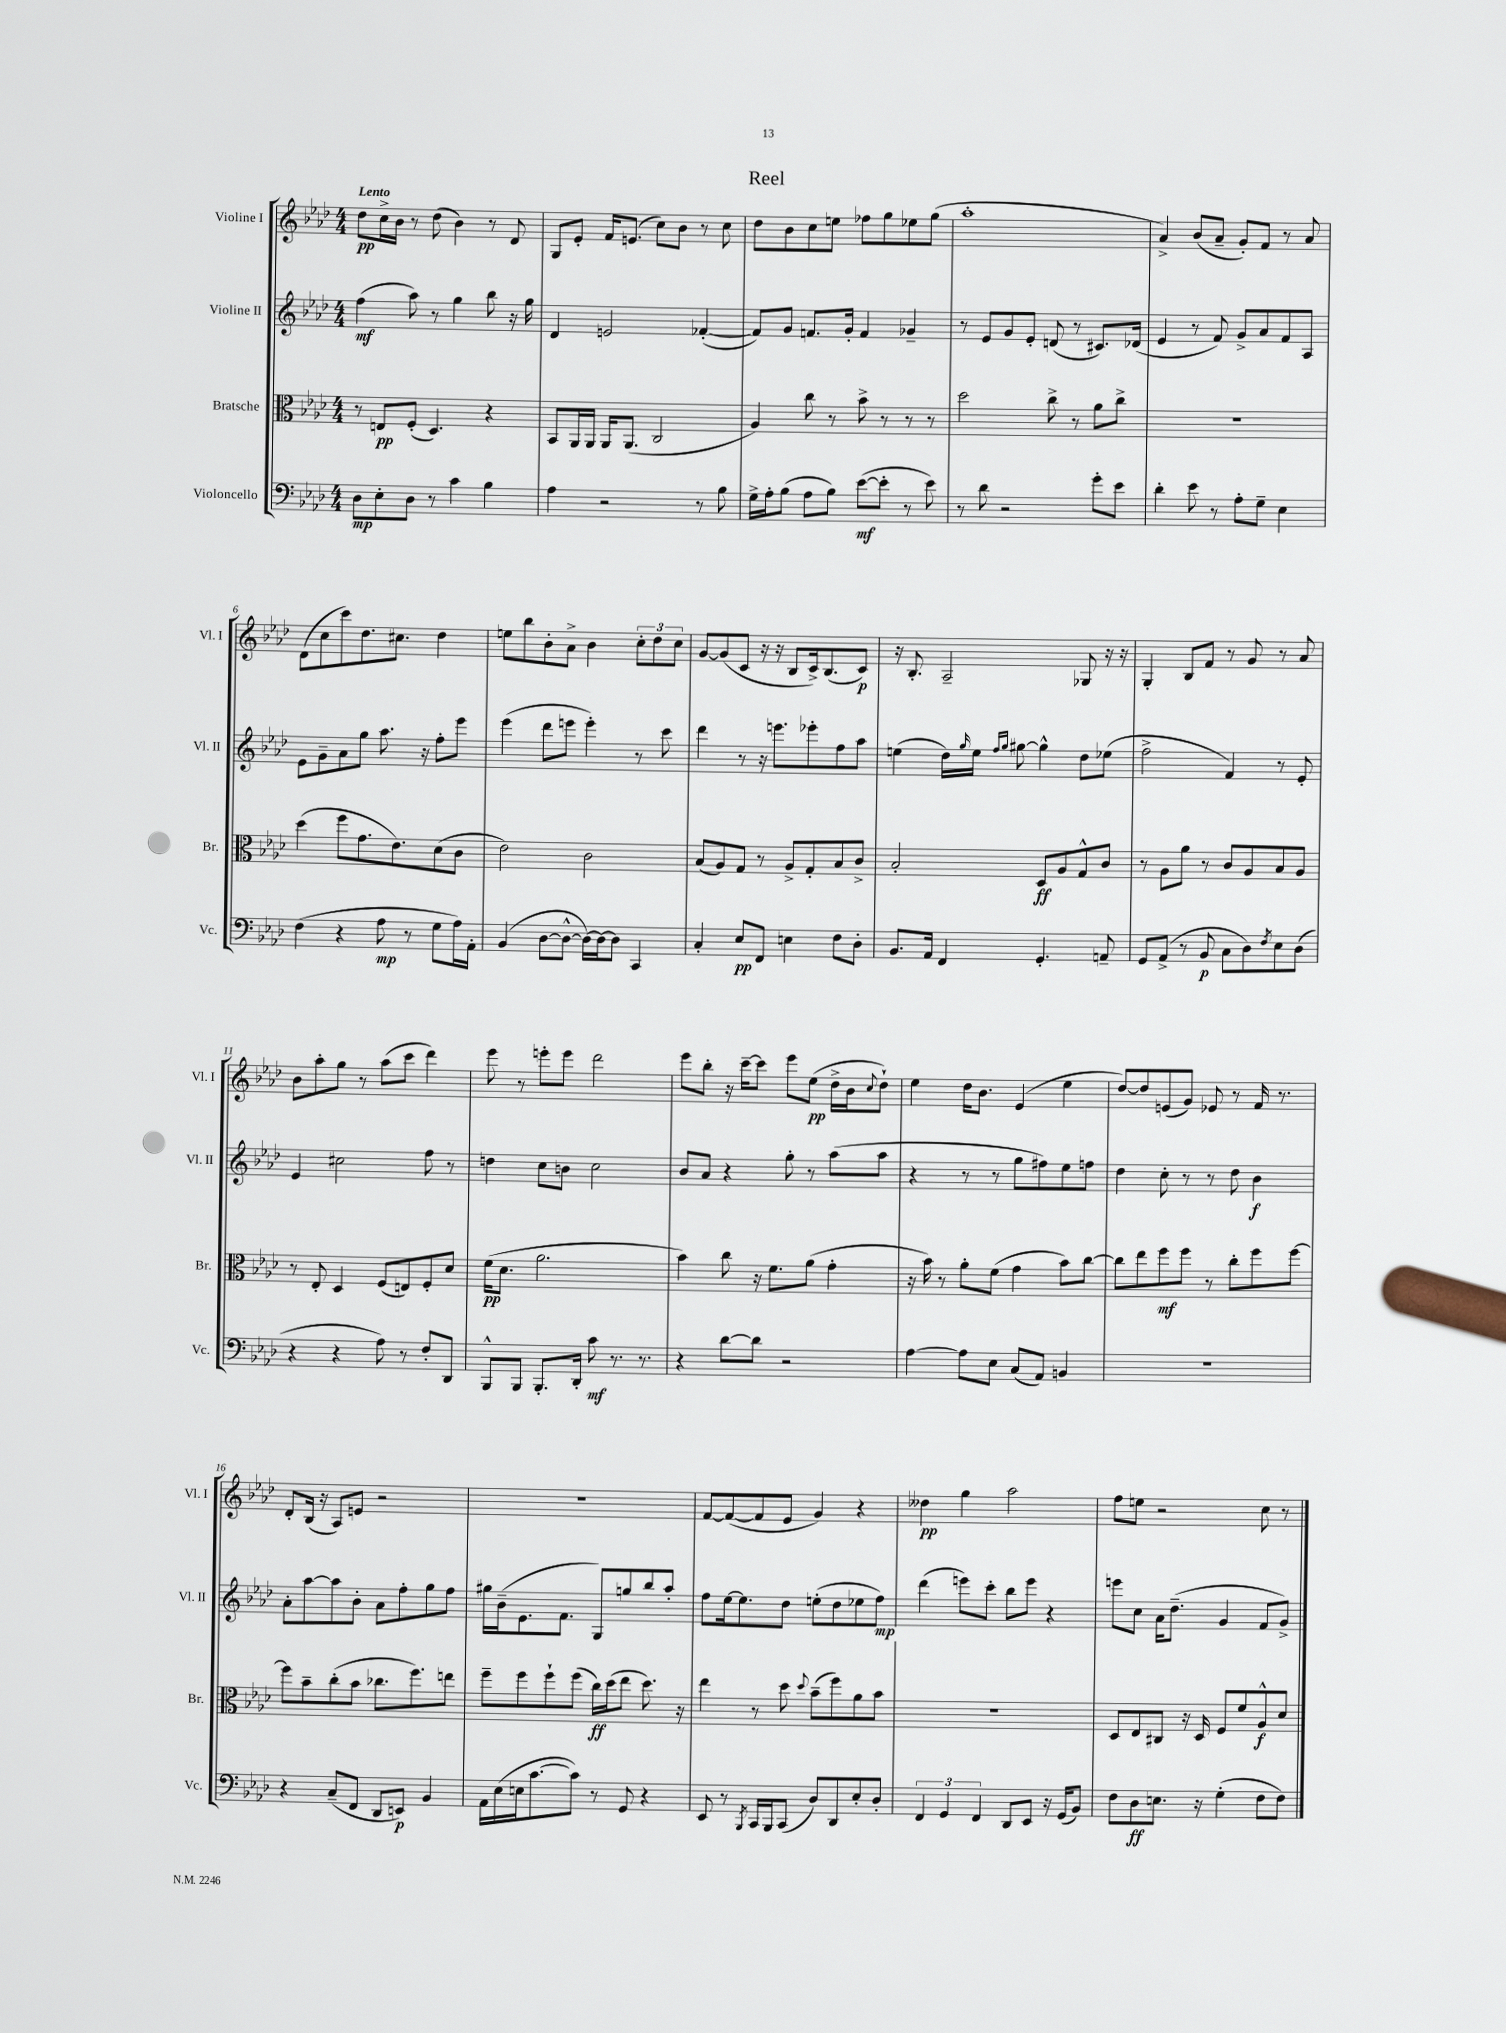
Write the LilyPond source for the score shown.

\header { title = "Reel" }
<<
\new StaffGroup <<
\new Staff = "s0" \with { instrumentName = "Violine I" shortInstrumentName = "Vl. I" } {
    \clef treble \key aes \major \numericTimeSignature \time 4/4 \tempo "Lento"
    des''8\pp c''16-> bes'16 r8 des''8( bes'4) r8 des'8 |
    g8 ees'8-. f'16 e'8.( c''8) bes'8 r8 c''8 |
    des''8 bes'8 c''8 e''8 fes''8 g''8 ees''8 g''8( |
    aes''1-. |
    aes'4->) bes'8( aes'8-- g'8-.) f'8 r8 aes'8 |
    des'8( c''8 c'''8) des''8. cis''8. des''4 |
    e''8 bes''8 bes'8-. aes'8-> bes'4 \tuplet 3/2 { c''8-. des''8 c''8 } |
    g'8~ g'8( c'8 r16 r16 bes8 c'16->) bes8.( c'8\p) |
    r16 bes8.-. aes2-- ges8 r16 r16 |
    g4-. bes8 f'8 r8 g'8 r8 aes'8 |
    bes'8 aes''8-. g''8 r8 aes''8( c'''8 des'''4) |
    ees'''8 r8 e'''8-. e'''8 des'''2 |
    ees'''8 bes''8-. r16 c'''16~-- c'''8 ees'''8 ees''8\pp( des''16-> bes'16 \appoggiatura { c''8 } des''8-!) |
    ees''4 des''16 bes'8. ees'4( ees''4 |
    des''8~) des''8 e'8( g'8) ees'8 r8 f'16 r8. |
    des'8-. bes16( r16 aes8) e'8 r2 |
    R1 |
    f'8~ f'8~( f'8 ees'8 g'4) r4 |
    deses''4\pp g''4 aes''2 |
    f''8 e''8 r2 c''8 r8 \bar "|." |
}
\new Staff = "s1" \with { instrumentName = "Violine II" shortInstrumentName = "Vl. II" } {
    \clef treble \key aes \major \numericTimeSignature \time 4/4
    f''4\mf( aes''8) r8 g''4 bes''8 r16 g''16 |
    des'4 e'2 fes'4~-.( |
    fes'8) g'8 f'8. g'16-. f'4 ges'4-- |
    r8 ees'8 g'8 ees'8-. d'8( r8 cis'8.) des'16( |
    ees'4 r8 f'8) g'8-> aes'8 f'8 aes8 |
    ees'8 g'8-- aes'8 g''8 aes''8. r16 f''8-. ees'''8 |
    ees'''4( des'''8 e'''8 e'''4-.) r8 c'''8 |
    des'''4 r8 r16 e'''8. ees'''8-. f''8 aes''8 |
    e''4( des''16) \grace { g''16 } e''16 \grace { f''16 g''16 } gis''8~ gis''4-^ des''8 ees''8( |
    f''2-> f'4) r8 ees'8-. |
    ees'4 cis''2 f''8 r8 |
    d''4 c''8 b'8 c''2 |
    bes'8 aes'8 r4 g''8-. r8 aes''8( aes''8 |
    r4 r8 r8 g''8 fis''8) ees''8 f''8 |
    des''4 c''8-. r8 r8 des''8 bes'4\f |
    aes'8-. aes''8~ aes''8 bes'8-. aes'8 f''8-. g''8 f''8 |
    gis''16 bes'16--( ees'8. f'8. g8) g''8 bes''8 aes''8-. |
    f''8 ees''16~ ees''8. des''8 e''8-.( des''8 ees''8 f''8\mp) |
    des'''4( e'''8) c'''8-. bes''8 e'''8 r4 |
    e'''8 c''8 aes'16 des''8.--( g'4 f'8 g'8->) \bar "|." |
}
\new Staff = "s2" \with { instrumentName = "Bratsche" shortInstrumentName = "Br." } {
    \clef alto \key aes \major \numericTimeSignature \time 4/4
    r8 e8\pp f8-.( des4.) r4 |
    bes,8 aes,16 aes,16 aes,16 aes,8.( c2 |
    aes4) c''8 r8 bes'8-> r8 r8 r8 |
    des''2 c''8-> r8 aes'8 c''8-> |
    R1 |
    des''4( f''8 g'8. ees'8.) des'8( c'8 |
    ees'2) c'2 |
    bes8( aes8) g8 r8 aes8-> g8-. bes8 c'8-> |
    bes2-. des8\ff aes8 g8-^ c'8 |
    r8 aes8 aes'8 r8 c'8 aes8 bes8 aes8 |
    r8 ees8-. des4 f8( e8) f8-. des'8 |
    f'16\pp( des'8. aes'2. |
    bes'4) c''8 r16 f'8. aes'8( g'4-. |
    r16 bes'16) r8 aes'8-. f'8( g'4 bes'8) c''8~ |
    c''8 ees''8 f''8\mf f''8 r8 c''8-. f''8 f''8~ |
    f''8 bes'8-- c''8-.( bes'8 ces''8. f''8.) e''8 |
    f''8-- f''8 f''8-! f''8( c''16\ff) des''16( ees''8 des''8.) r16 |
    ees''4 r8 des''8 \appoggiatura { des''8 } bes'8--( f''8) aes'8 bes'8 |
    R1 |
    des8 ees8 cis8 r16 des16 f8 f'8 aes8-^\f des'8 \bar "|." |
}
\new Staff = "s3" \with { instrumentName = "Violoncello" shortInstrumentName = "Vc." } {
    \clef bass \key aes \major \numericTimeSignature \time 4/4
    des8\mp ees8-. des8 r8 c'4 bes4 |
    aes4 r2 r8 bes8 |
    g16-> aes16-. bes8( aes8 bes8) ees'8~\mf( ees'8-. r8 ees'8) |
    r8 des'8 r2 g'8-. ees'8 |
    des'4-. ees'8 r8 aes8-. g8-- ees4 |
    f4( r4 aes8\mp r8 g8 aes16) aes,16-. |
    bes,4( des8~ des8~-^ des16~) des16~ des8 c,4 |
    c4-. ees8\pp f,8 e4 f8 des8-. |
    bes,8. aes,16 f,4 g,4.-. a,8-- |
    g,8 aes,8->( r8 bes,8\p c8 des8) \acciaccatura { f8 } ees8 des8( |
    r4 r4 aes8) r8 f8-. des,8 |
    bes,,8-^ bes,,8 bes,,8.-. des,16-. c'8\mf r8. r8. |
    r4 des'8~ des'8 r2 |
    aes4~ aes8 ees8 c8( aes,8) b,4 |
    R1 |
    r4 c8--( f,8 des,8 e,8\p) bes,4 |
    aes,16 ees16( e16 c'8.~ c'8) r8 g,8 r4 |
    ees,8 r8 \acciaccatura { bes,,8 } c,16 bes,,16 c,8( des8) des,8 ees8-. des8-. |
    \tuplet 3/2 { f,4 g,4 f,4 } des,8 ees,8 r16 g,16( bes,8) |
    f8 des8\ff e8. r16 g4-.( f8 f8) \bar "|." |
}
>>
>>
